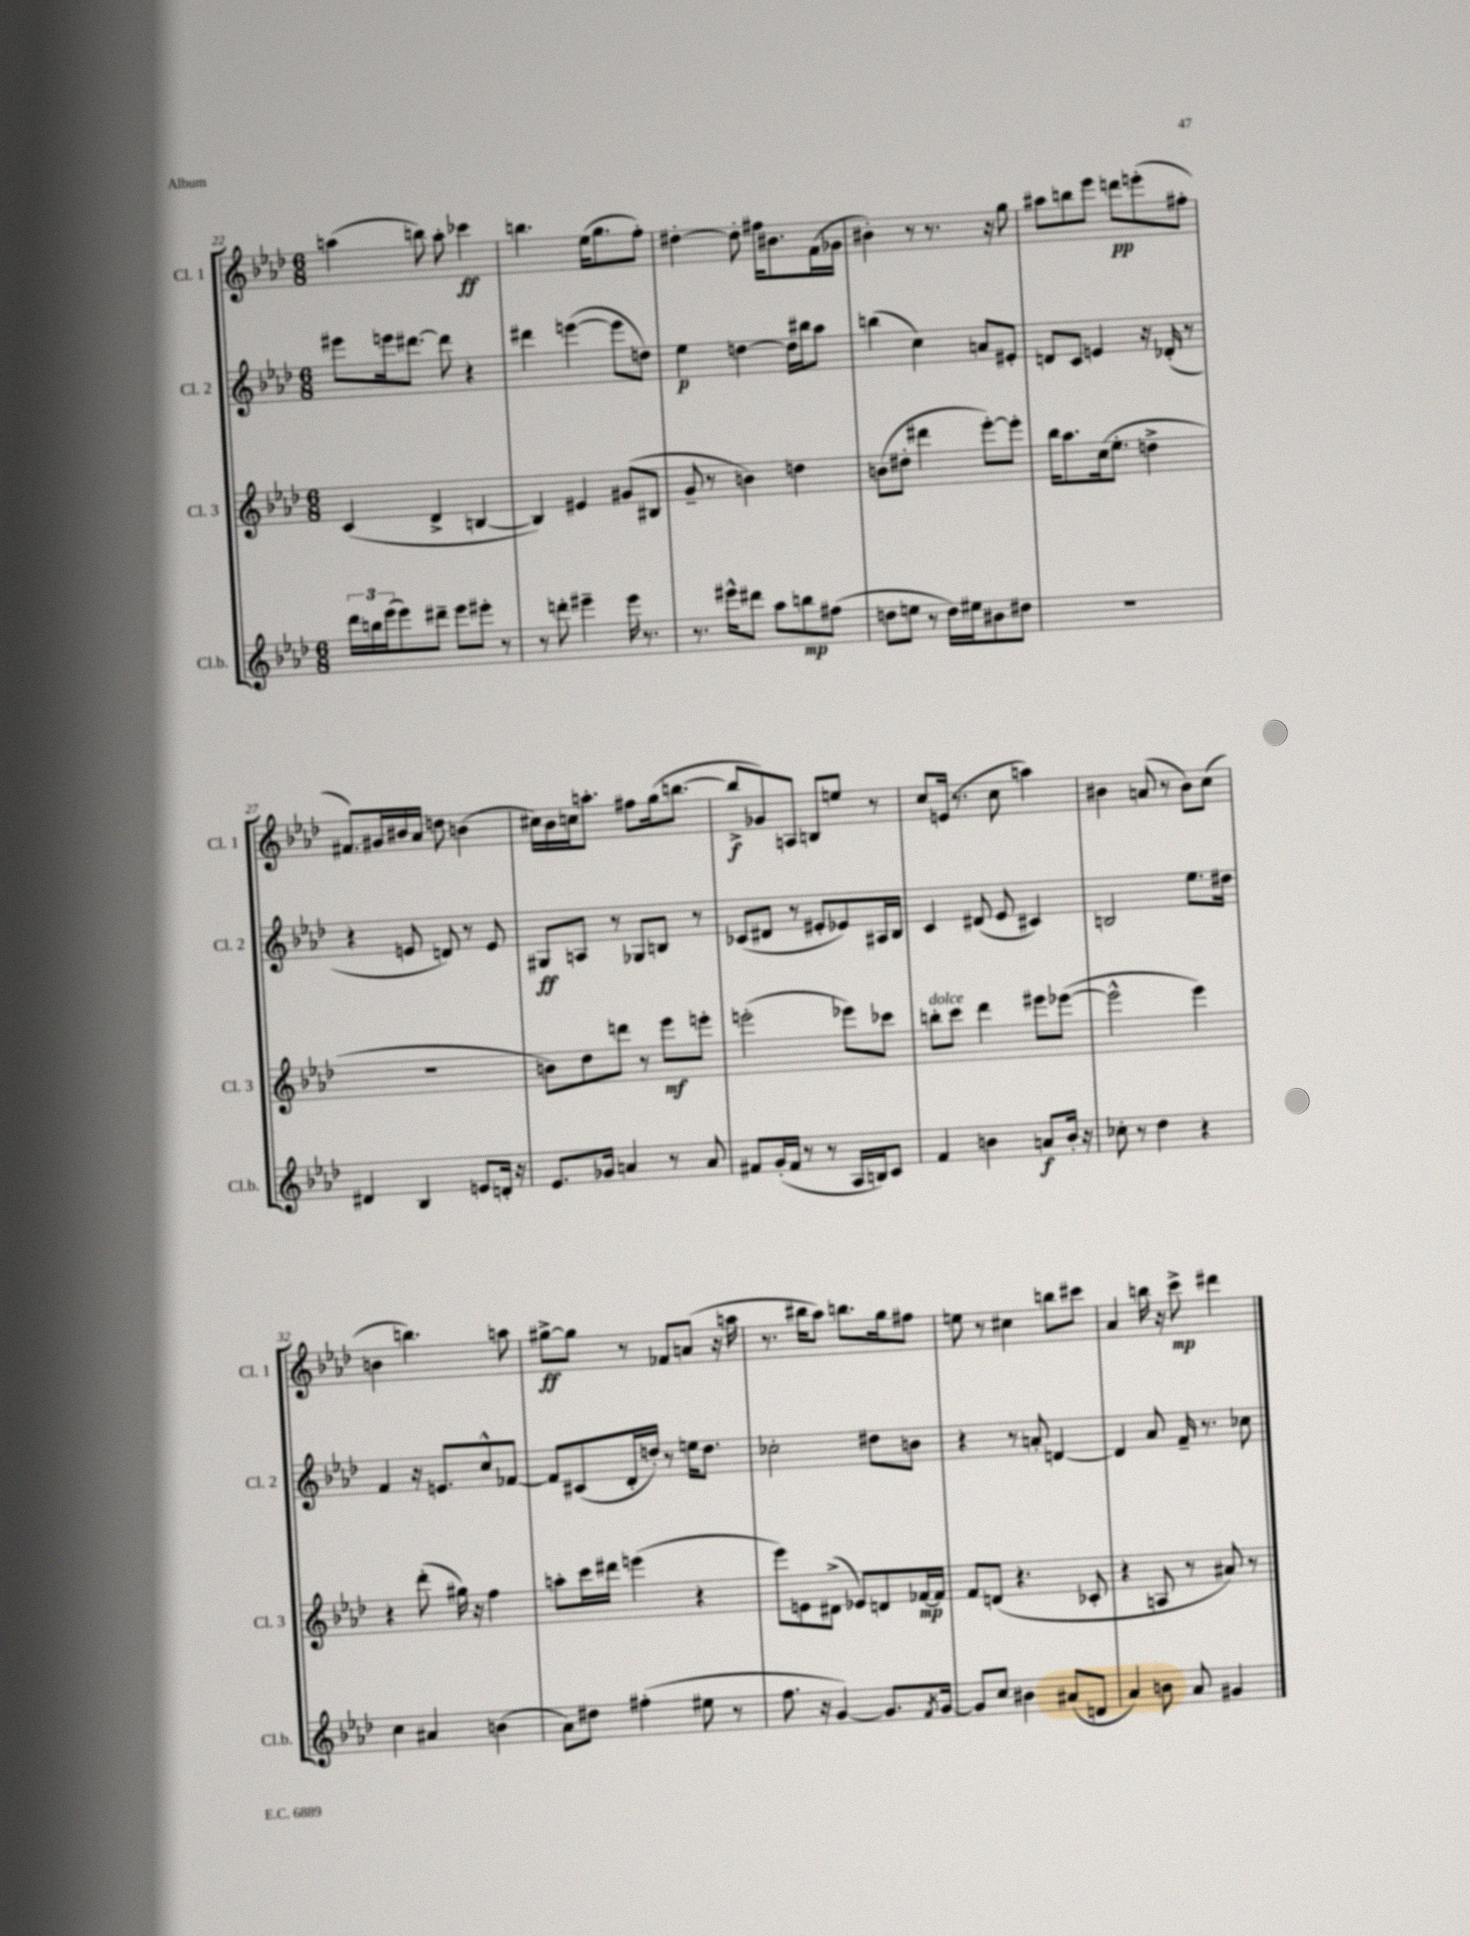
<<
\new StaffGroup <<
\new Staff = "s0" \with { instrumentName = "Cl. 1" shortInstrumentName = "Cl. 1" } {
    \clef treble \key aes \major \numericTimeSignature \time 6/8
    a''4( b''8) a''8-. ces'''4\ff |
    b''4. ees''16( g''8. f''8-.) |
    dis''4~-. dis''8-. fis''16 bis'8. f'16( ges'16 |
    bis'4-.) r8 r8. r16 g''8 |
    ais''8 b''8 ees'''8 d'''8\pp e'''8-.( fis''8-. |
    fis'8.) gis'16 bis'16 aes'16 d''8 b'4( |
    cis''16) bes'16 c''16 a''8.-. fis''8 g''16( b''8.~ |
    b''8->\f ges'8) a8 b8 e''8 r8 |
    c''8 e'16( r8. c''8 a''4) |
    bis'4 a'8( r8 bis'8) c''8( |
    b'4 b''4.) a''8 |
    gis''8~->\ff gis''8 r8 fes'8 a'8( r16 a''16 |
    r8. bis''16 aes''8) b''8. g''16 fis''8 |
    e''8 r8 cis''4 b''8 cis'''8 |
    aes'4 b''16 r16 c'''8->\mp dis'''4 \bar "|." |
}
\new Staff = "s1" \with { instrumentName = "Cl. 2" shortInstrumentName = "Cl. 2" } {
    \clef treble \key aes \major \numericTimeSignature \time 6/8
    eis'''8 e'''16 dis'''8.~ dis'''8 r4 |
    dis'''4 e'''4~( e'''8 d''8) |
    ees''4\p d''4~ d''16 bis''16 aes''8 |
    b''4( c''4) a'8 eis'8-. |
    d'8 c'8 e'4 r16 des'16-.( r8 |
    r4 e'8 d'8) r8 e'8 |
    gis8\ff a8 r8 ges8 b8 r8 |
    ces'8( dis'8 r8 eis'8-. ees'8) ais16 bes16 |
    c'4 dis'8( ees'8 cis'4) |
    b2 ees''8. dis''16 |
    f'4 r16 e'8. c''8-^ fes'8~ |
    fes'8 cis'8( des'16-. d''16-.) r8 e''16 d''8. |
    ces''2-. dis''8 b'8 |
    r4 r8 a'8-. d'4~ |
    d'4 aes'8 f'16-- r8. ces''8 \bar "|." |
}
\new Staff = "s2" \with { instrumentName = "Cl. 3" shortInstrumentName = "Cl. 3" } {
    \clef treble \key aes \major \numericTimeSignature \time 6/8
    c'4( des'4-> b4~ |
    b4) eis'4 gis'8( bis8 |
    g'8-- r8 b'4) d''4 |
    b'8( dis''8-. dis'''4 ees'''8~-.) ees'''8-. |
    bes''16 aes''8. c''16( ees''8.-. d''4-> |
    R2. |
    b'8) des''8 d'''8 r8 ees'''8\mf e'''8-. |
    e'''2-.( ees'''8) ces'''8 |
    b''8-.^\markup { \italic "dolce" } c'''8 des'''4 eis'''8 ees'''8~( |
    ees'''2-^ ees'''4) |
    r4 des'''8-.( gis''16) r16 f''4 |
    a''8-. c'''16 dis'''16 e'''4( r4 |
    ees'''8) e'8 dis'8->( ees'8) d'8 fes'16~\mp fes'16 |
    f'8 d'8( r4. ces'8-. |
    r4 a8 r8 ais'8) r8 \bar "|." |
}
\new Staff = "s3" \with { instrumentName = "Cl.b." shortInstrumentName = "Cl.b." } {
    \clef treble \key aes \major \numericTimeSignature \time 6/8
    \tuplet 3/2 { des'''16 b''16 ees'''16( } ees'''8) dis'''8-- ees'''8 eis'''8-. r8 |
    r8 d'''8-. eis'''4-- eis'''16 r8. |
    r8. eis'''16-^ dis'''8 aes''8 b''8\mp fis''8( |
    d''8 e''8 r8 d''16) eis''16 bis'8 dis''8 |
    R2. |
    dis'4 bes4 e'8 d'16-. r16 |
    ees'8. ges'16 a'4 r8 a'8 |
    fis'8 g'16-.( fis'16 r8 r8 aes16 b16) c'8 |
    f'4 b'4 a'8\f b'16-. r16 |
    ces''8-. r8 des''4 r4 |
    c''4 ais'4 b'4( |
    aes'8) dis''8 fis''4-.( eis''8 r8 |
    f''8. r16 g'4~) g'8. \acciaccatura { f'8 } g'16~ |
    g'8 c''8 bis'4 ais'8( d'8 |
    aes'4) b'8 aes'8 gis'4 \bar "|." |
}
>>
>>
\layout { \context { \Score currentBarNumber = #22 } }
